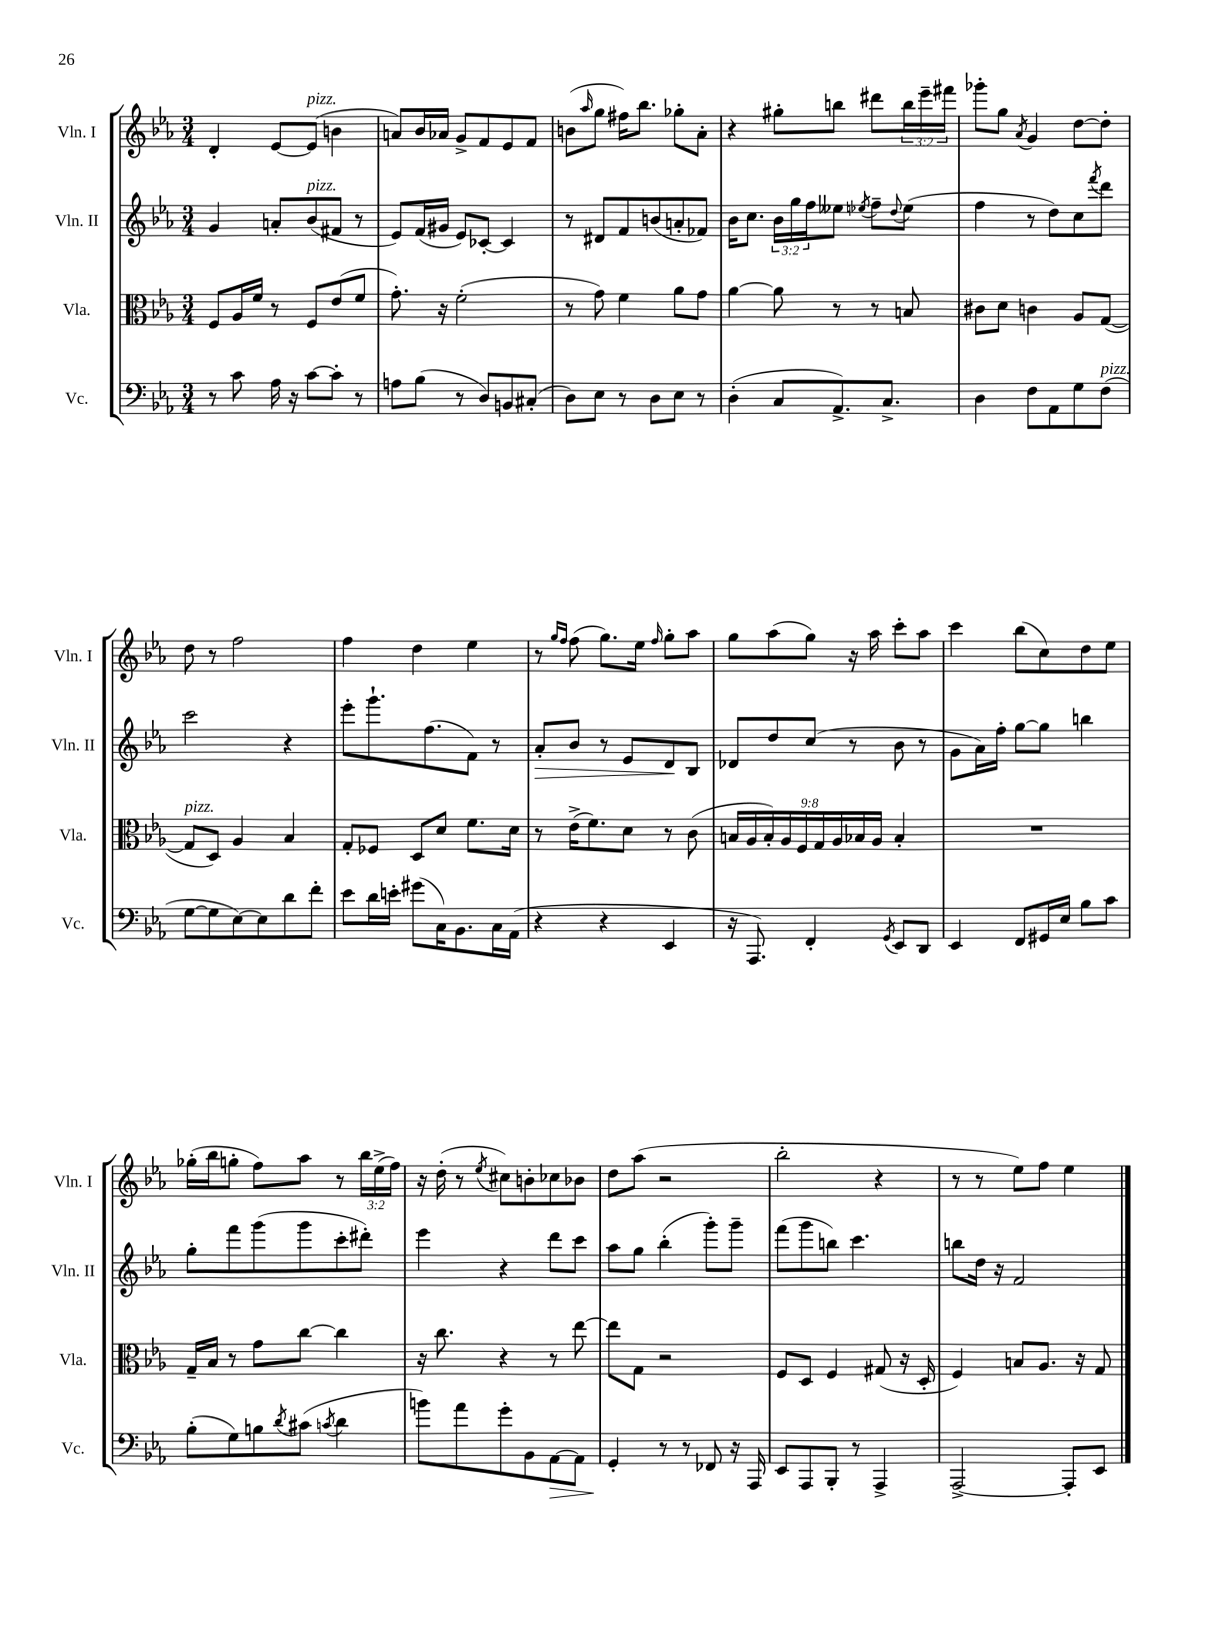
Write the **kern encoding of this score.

**kern	**dynam	**kern	**kern	**dynam	**kern
*part4	*part4	*part3	*part2	*part2	*part1
*staff4	*staff4	*staff3	*staff2	*staff2	*staff1
*I"Vc.	*	*I"Vla.	*I"Vln. II	*	*I"Vln. I
*I'Vc.	*	*I'Vla.	*I'Vln. II	*	*I'Vln. I
*clefF4	*	*clefC3	*clefG2	*	*clefG2
*k[b-e-a-]	*	*k[b-e-a-]	*k[b-e-a-]	*	*k[b-e-a-]
*M3/4	*	*M3/4	*M3/4	*	*M3/4
=1	=1	=1	=1	=1	=1
8r	.	8F/L	4g/	.	4d'/
8c\	.	16A-/L	.	.	.
.	.	16f/JJ	.	.	.
16A-\	.	8r	8an'/L	.	[8e-/L
16r	.	.	.	.	.
!	!	!	!	!	!LO:TX:a:i:t=pizz.
!	!	!	!LO:TX:a:i:t=pizz.	!	!
[8c\L	.	8F/L	(8b-/	.	(8e-/J]
8c'\J]	.	(8e-/	8f#X/J	.	4bn\
8r	.	8f/J	8r	.	.
=2	=2	=2	=2	=2	=2
8An\L	.	8.g'\)	8e-/L)	.	8an/L)
(8B-\J	.	.	(16f/L	.	16b-/L
.	.	16r	16g#X/JJ	.	16a-X/JJ
8r	.	(2f'\	8e-/L)	.	8g^/L
8D/L)	.	.	[8c-X'/J	.	8f/
8BBn/	.	.	4c-/]	.	8e-/
(8C#X'/J	.	.	.	.	8f/J
=3	=3	=3	=3	=3	=3
8D\L)	.	8r	8r	.	(8bn\L
.	.	.	.	.	16qqaa-/
8E-\J	.	8g\)	8d#X/L	.	8gg\J
8r	.	4f\	8f/	.	16ff#X\KL)
.	.	.	.	.	8.bb-\J
8D\L	.	.	(8bn/	.	.
8E-\J	.	8a-\L	8an'/	.	8gg-X'\L
8r	.	8g\J	8f-X/J)	.	8a-'\J
=4	=4	=4	=4	=4	=4
(4D'\	.	[4a-\	16b-\KL	.	4r
.	.	.	8.cc\J	.	.
8C/L	.	8a-\]	24b-\LL	.	8gg#X'\L
.	.	.	24gg\	.	.
.	.	.	24ff\J	.	.
8.AA-^/)	.	8r	8ee--X\J	.	8bbn\J
.	.	.	8qee-X/	.	.
.	.	8r	8ff~\L	.	8ddd#X\L
8.C^/J	.	.	.	.	.
.	.	.	8qqdd/	.	.
.	.	8Bn/	(8ee-\J	.	24bb\L
.	.	.	.	.	24eee-~\
.	.	.	.	.	24fff#X\JJ
=5	=5	=5	=5	=5	=5
4D\	.	8c#X\L	4ff\	.	8ggg-X'\L
.	.	8d\J	.	.	8gg\J
.	.	.	.	.	8qa-/
8F\L	.	4cn\	8r	.	4g/
8AA-\	.	.	8dd\L)	.	.
8G\	.	8A-/L	8cc\	.	[8dd\L
.	.	.	8qfff/	.	.
!LO:TX:a:i:t=pizz.	!	!	!	!	!
(8F\J	.	([8G/J	8ddd\J	.	8dd'\J]
!!LO:LB:g=z
=6	=6	=6	=6	=6	=6
!	!	!LO:TX:a:i:t=pizz.	!	!	!
[8G\L	.	8G/L]	2ccc\	.	8dd\
8G\]	.	8D/J)	.	.	8r
[8E-\)	.	4A-/	.	.	2ff\
8E-\]	.	.	.	.	.
8d\	.	4B-/	4r	.	.
8f'\J	.	.	.	.	.
=7	=7	=7	=7	=7	=7
8e-\L	.	8G'/L	8eee-'\L	.	4ff\
16d\L	.	8F-X/J	8.ggg`\	.	.
16en'\JJ	.	.	.	.	.
(8g#X\L	.	8D/L	.	.	4dd\
.	.	.	(8.ff\	.	.
16C\K)	.	8d/J	.	.	.
8.BB-\	.	.	.	.	.
.	.	8.f\L	8f\J)	.	4ee-\
16C\L	.	.	8r	.	.
(16AA-\JJ	.	16d\Jk	.	.	.
=8	=8	=8	=8	=8	=8
!	!	!	!	!LO:HP:b	!
4r	.	8r	8a-'/L	>	8r
.	.	.	.	.	16qqgg/LL
.	.	.	.	.	16qqff/JJ
.	.	(16e-^\KL	8b-/J	.	(8ff\
.	.	8.f\)	.	.	.
4r	.	.	8r	.	8.gg\L)
.	.	8d\J	8e-/L	.	.
.	.	.	.	.	16ee-\Jk
.	.	.	.	.	16qqff/
4EE-/	.	8r	8d/	.	8gg'\L
.	.	(8c\	8B-/J	]	8aa-\J
=9	=9	=9	=9	=9	=9
16r	.	18Bn/LL	8d-X/L	.	8gg\L
.	.	18A-/	.	.	.
8.AAA-/)	.	.	.	.	.
.	.	18B'/)	.	.	.
.	.	.	8dd/	.	(8aa-\
.	.	18A-/	.	.	.
.	.	18F/	.	.	.
4FF'/	.	.	(8cc/J	.	8gg\J)
.	.	18G/	.	.	.
.	.	18A-/	.	.	.
.	.	.	8r	.	16r
.	.	18B-X/	.	.	.
.	.	.	.	.	16aa-\
.	.	18A-/JJ	.	.	.
8qGG/	.	.	.	.	.
8EE-/L	.	4B-'/	8b-\	.	8ccc'\L
8DD/J	.	.	8r	.	8aa-\J
=10	=10	=10	=10	=10	=10
4EE-/	.	2.r	8g\L	.	4ccc\
.	.	.	16a-\L)	.	.
.	.	.	16ff'\JJ	.	.
8FF/L	.	.	[8gg\L	.	(8bb-\L
16GG#X/L	.	.	8gg\J]	.	8cc\)
16E-/JJ	.	.	.	.	.
8B-\L	.	.	4bbn\	.	8dd\
8c\J	.	.	.	.	8ee-\J
!!LO:LB:g=z
=11	=11	=11	=11	=11	=11
(8B-'\L	.	16G~/LL	8gg'\L	.	(16gg-X'\LL
.	.	16B-/JJ	.	.	16bb-\J
8G\)	.	8r	8fff\	.	8ggn'\J
8Bn\	.	8g\L	(8ggg\	.	8ff\L)
8qd/	.	.	.	.	.
(8c#X\J	.	[8cc\J	8ggg\	.	8aa-\J
8qcn/	.	.	.	.	.
4d\	.	4cc\]	8ccc'\	.	8r
.	.	.	8ddd#X'\J)	.	24bb-\LL
.	.	.	.	.	(24ee-^\
.	.	.	.	.	24ff\JJ)
=12	=12	=12	=12	=12	=12
8bn\L)	.	16r	4eee-\	.	16r
.	.	8.cc\	.	.	(16dd'\
8a-\	.	.	.	.	8r
.	.	.	.	.	8qee-/
8g'\	.	4r	4r	.	8cc#X\L)
8BB-\	.	.	.	.	8bn'\
!	!LO:HP:b	!	!	!	!
[8AA-\	>	8r	8ddd\L	.	8cc-X\
8AA-\J]	.	[8ee-\	8ccc\J	.	8b-X\J
=13	=13	=13	=13	=13	=13
4GG'/	.	8ee-\L]	8aa-\L	.	8dd\L
.	.	8G\J	8gg\J	.	(8aa-\J
8r	]	2r	(4bb-'\	.	2r
8r	.	.	.	.	.
8FF-X/	.	.	8ggg'\L)	.	.
16r	.	.	8ggg~\J	.	.
16AAA-/	.	.	.	.	.
=14	=14	=14	=14	=14	=14
8EE-/L	.	8F/L	(8fff\L	.	2bb-'\
8AAA-/	.	8D/J	8ggg\	.	.
8BBB-'/J	.	4F/	8bbn\J)	.	.
8r	.	.	4.ccc\	.	.
4AAA-^/	.	(8G#X/	.	.	4r
.	.	16r	.	.	.
.	.	16D'/	.	.	.
=15	=15	=15	=15	=15	=15
[2AAA-^/	.	4F/)	8bbn\L	.	8r
.	.	.	16dd\Jk	.	8r
.	.	.	16r	.	.
.	.	8Bn/L	2f/	.	8ee-\L)
.	.	8.A-/J	.	.	8ff\J
8AAA-'/L]	.	.	.	.	4ee-\
.	.	16r	.	.	.
8EE-/J	.	8G/	.	.	.
==	==	==	==	==	==
*-	*-	*-	*-	*-	*-
